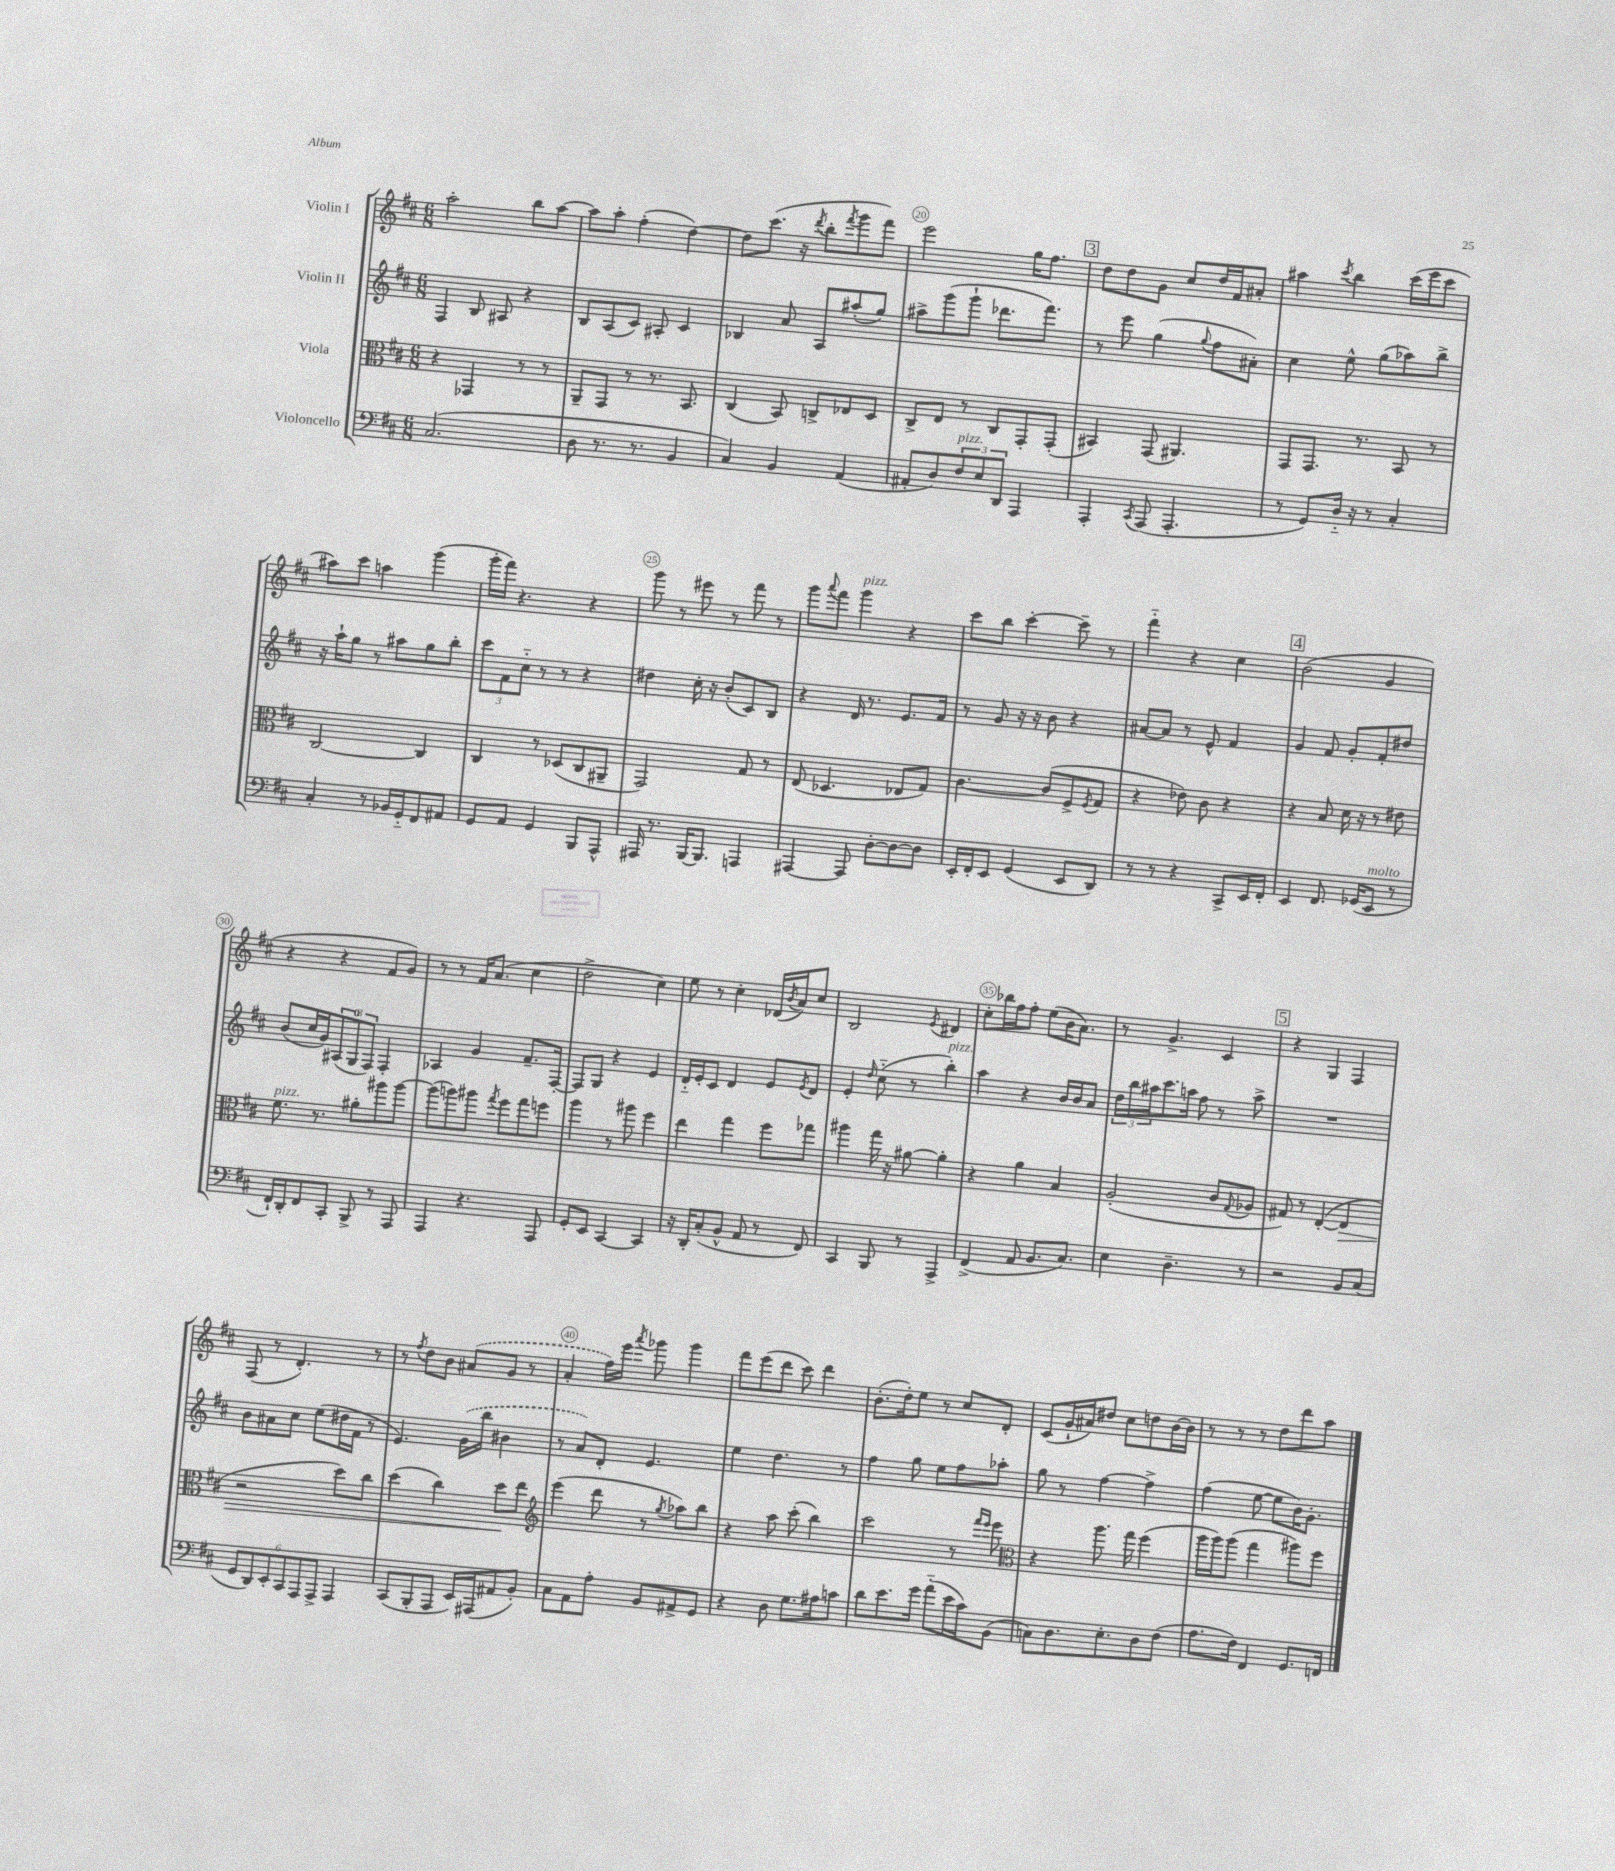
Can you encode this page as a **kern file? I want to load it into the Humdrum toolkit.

**kern	**kern	**dynam	**kern	**kern
*part4	*part3	*part3	*part2	*part1
*staff4	*staff3	*staff3	*staff2	*staff1
*I"Violoncello	*I"Viola	*	*I"Violin II	*I"Violin I
*clefF4	*clefC3	*	*clefG2	*clefG2
*k[f#c#]	*k[f#c#]	*	*k[f#c#]	*k[f#c#]
*M6/8	*M6/8	*	*M6/8	*M6/8
=17	=17	=17	=17	=17
(2.C#/	4r	.	4F#/	2aa'\
.	4GG-X/	.	8B/	.
.	.	.	8A#X/	.
.	8r	.	4r	8bb\L
.	8r	.	.	[8aa\J
=18	=18	=18	=18	=18
8D\	8AA~/L	.	8B/L	8aa\L]
8.r	8GG/J	.	(8A/	8aa'\J
.	8r	.	8c#/J)	(4ff#'\
8.r	.	.	.	.
.	8.r	.	8A#X'/	.
4BB/	.	.	4c#/	[4dd\)
.	8.BB/	.	.	.
=19	=19	=19	=19	=19
4C#/)	(4C#/	.	4B-X/	8dd\L]
.	.	.	.	(8.ccc#\J
4BB/	8BB/)	.	8a/	.
.	.	.	.	16r
.	.	.	.	8qddd/
.	8Cn^/L	.	8A/L	8bb'\L
.	.	.	.	8qfff#/
(4AA/	8E-X/	.	(8aa#X'/	8ggg\
.	8D/J	.	8gg/J)	8fff#\J)
=20	=20	=20	=20	=20
8AA#X'/L	8C#^/L	.	8aa#X^\L	2eee\
8D/)	8E/J	.	(8ggg\	.
!LO:TX:a:i:t=pizz.	!	!	!	!
12F#/	8r	.	8ggg`\J	.
12E/	.	.	.	.
.	8C#/L	.	8.ddd-X\L	.
12DD/J	.	.	.	.
4AAA/	8GG'/	.	.	16gg\KL
.	.	.	8.fff#\J)	8.ff#\J
.	(8GG'/J	.	.	.
!!LO:REH:place=s1:t=3
=21	=21	=21	=21	=21
4AAA'/	4BB#X/)	.	8r	8dd\L
.	.	.	8eee\	8dd\
8qCC#/	.	.	.	.
(8AAA/	(8GG/	.	(4gg\	8g\J
4.AAA'/	4.AA#X/)	.	.	8cc#/L
.	.	.	8qqgg/	.
.	.	.	8ff#\L	16dd/L
.	.	.	.	16f#/J
.	.	.	8a#X'\J)	8a#X'/J
=22	=22	=22	=22	=22
8r	8GG/L	.	4cc#\	4aa#X\
8GG/L)	8.GG/J	.	.	.
.	.	.	.	8qccc#/
16D/Jk	.	.	8ee^^\	4bb\
16r	8.r	.	.	.
8r	.	.	(8gg\L	.
4C#'/	8BB/	.	8aa-X\)	(16ccc#\LL
.	.	.	.	16eee\J
.	8r	.	8bb^\J	8ccc#\J
!!LO:LB:g=z
=23	=23	=23	=23	=23
4C#'/	[2C#/	.	16r	8aa#X\L)
.	.	.	16aa`\KL	.
.	.	.	8gg\J	8ccc#\J
8r	.	.	8r	4aan\
16BB-X/LL	.	.	8aa#X\L	.
16GG/J	.	.	.	.
8FF#/	4C#/]	.	8gg\	(4ggg\
8AA#X/J	.	.	8bb'\J	.
=24	=24	=24	=24	=24
8GG/L	4C#/	.	12ccc#\L	16ggg'\LL
.	.	.	.	16fff#\JJ)
.	.	.	12f#\	.
8AA/J	.	.	.	4.r
.	.	.	12cc#\J	.
4GG/	8r	.	8r	.
.	(8D-X/L	.	8r	.
8BBB/L	8C#/	.	4r	4r
8AAA^^/J	8AA#X~/J	.	.	.
=25	=25	=25	=25	=25
16AAA#X/	2GG/)	.	4dd#X\	8ggg\
8.r	.	.	.	.
.	.	.	.	8r
[16BBB/KL	.	.	16cc#'\	8eee#X\
8.BBB/J]	.	.	16r	.
.	.	.	(8b'/L	8r
4AAAn/	8G/	.	8c#/)	8fff#\
.	8r	.	8B/J	8r
=26	=26	=26	=26	=26
[4AAA#X/	(8E/	.	4r	8ggg\L
.	.	.	.	8qqaaa/
.	4.D-X/	.	.	8fff#\J
!	!	!	!	!LO:TX:a:i:t=pizz.
8AAA#/]	.	.	16d/	4ggg\
.	.	.	8.r	.
[8D'\L	.	.	.	.
8D\_	8E-X/L	.	8.e/L	4r
8D\J]	8G/J)	.	.	.
.	.	.	16f#/Jk	.
=27	=27	=27	=27	=27
16EE'/LL	[4.c#\	.	8r	8ccc#\L
16FF#'/J	.	.	.	.
8EE/J	.	.	8g/	8bb\J
(4GG/	.	.	16r	[4ccc#'\
.	.	.	16r	.
.	(8c#/L]	.	8b\	.
8EE/L	8F#^/	.	4r	8ccc#~\]
.	8qF#/	.	.	.
8DD/J)	8G/J	.	.	8r
=28	=28	=28	=28	=28
8r	4r	.	[8a#X/L	4fff#\
8r	.	.	8a#/J]	.
4r	8e-X\)	.	8r	4r
.	8c#\	.	8e^^/	.
8CC#^/L	4r	.	4f#/	4cc#\
16EE/L	.	.	.	.
16FF#'/JJ	.	.	.	.
!!LO:REH:place=s1:t=4
=29	=29	=29	=29	=29
4EE/	4r	.	4g/	(2b\
8.FF#/	8B/	.	8f#/	.
.	16d\	.	8g'/L	.
(16GG-X/KL	16r	.	.	.
!LO:TX:a:i:t=molto	!	!	!	!
8EE/J	8r	.	8f#'/	4g/
8r	8e#X\	.	8dd#X/J	.
!!LO:LB:g=z
=30	=30	=30	=30	=30
!	!LO:TX:a:i:t=pizz.	!	!	!
16FF#`/LL)	8.f#\	.	(8b/L	4r
16DD'/J	.	.	.	.
8FF#/	.	.	16cc#/L	.
.	8.r	.	16g/J)	.
8CC#'/J	.	.	(12A#X/	4r
.	.	.	12G/	.
8BBB^/	8a#X'\L	.	.	.
.	.	.	12F#/J)	.
8r	8aa#X\	.	4F#'/	8f#/L
8AAA/	[8aa#\J	.	.	8g/J)
=31	=31	=31	=31	=31
4AAA/	(8aa#\L]	.	4A-X/	8r
.	8aan\)	.	.	8r
4.r	8aa#X\J	.	4g/	16f#/KL
.	.	.	.	(8.a/J
.	8qgg/	.	.	.
.	8ff#\L	.	.	.
.	8gg\	.	8.f#~/L	4cc#\
8AAA/	8ffn\J	.	.	.
.	.	.	[16F#'/Jk	.
=32	=32	=32	=32	=32
8GG'/L	4aa\	.	8F#/L]	2dd^\
8EE/J	.	.	8G/J	.
[4CC#/	8r	.	4r	.
.	8aa#X\	.	.	.
4CC#/]	4ff#\	.	4e/	4cc#\)
=33	=33	=33	=33	=33
16r	4ee\	.	16d/LL	8ee\
16DD'/KL	.	.	16e'/J	.
(8C#'/	.	.	8c#/J	8r
8BB^^/J	4gg\	.	4d/	4cc#'\
8AA/	.	.	.	.
8r	8ff#\L	.	8e/L	(16d-X/LL
.	.	.	.	8qb/
.	.	.	.	16a/J)
.	.	.	8qe/	.
8FF#/)	8gg-X\J	.	8d/J	8cc#/J
=34	=34	=34	=34	=34
4CC#/	4aa#X\	.	4e'/	2B/
.	.	.	16qqdd/	.
8BBB/	16gg\	.	(8cc#\	.
.	16r	.	.	.
8r	[8a#X\	.	8r	.
.	.	.	.	8qe/
!	!	!	!LO:TX:a:i:t=pizz.	!
4AAA^/	4a#'\]	.	4bb'\)	4d#X/
=35	=35	=35	=35	=35
(4FF#^/	4r	.	4aa\	8cc#'\L
.	.	.	.	16bb-X\L
.	.	.	.	16ff#\J
8AA/	4a\	.	4r	8ff#'\J
8.BB/L	.	.	.	(8ee\L
.	4B/	.	16b/LL	16b\K
8.C#/J)	.	.	16b/J	8.a\J)
.	.	.	8a/J	.
=36	=36	=36	=36	=36
4E\	(2A'/	.	24dd\LL	8r
.	.	.	24bb\	.
.	.	.	24aa#X\J	.
.	.	.	8.ccc#\	4.g^/
4.D~\	.	.	.	.
.	.	.	16aan\Jk	.
.	.	.	8ff#\	.
.	8c#/L	.	8r	4c#/
.	8qqG/	.	.	.
8r	8A-X/J	.	8aa^\	.
!!LO:REH:place=s1:t=5
=37	=37	=37	=37	=37
2r	8G#X/)	.	2.r	4r
.	8r	.	.	.
.	([4E'/	.	.	4G/
!	!	!LO:HP:b	!	!
8BB/L	4E/]	>	.	4F#/
(8C#/J	.	.	.	.
!!LO:LB:g=z
=38	=38	=38	=38	=38
12GG/L	2r	.	8b\L	(8F#/
12DD/)	.	.	.	.
.	.	.	8a#X\	8r
12EE'/	.	.	.	.
12CC#/	.	.	8cc#\J	4.d'/)
12AAA/	.	.	.	.
.	.	.	(8ee\L	.
12AAA^/J	.	.	.	.
4AAA/	8dd\L)	.	16dd#X\L	.
.	.	.	16f#\JJ	.
.	8cc#\J	.	8r	8r
=39	=39	=39	=39	=39
(8CC#/L	(4dd\	.	4.e/)	8r
.	.	.	.	8qff#/
8BBB'/	.	.	.	8dd\L
8AAA/J	4cc#\)	.	.	8b\J
16EE/LL)	.	.	(16g\LL	(8a#X/L
(16AAA#X/J	.	.	16bb\JJ	.
8AA#X/	8dd\L	.	4b#X\	8g/J
8BB'/J)	8ee\J	]	.	8r
=40	=40	=40	=40	=40
*	*clefG2	*	*	*
8C#\L	(4eee\	.	8r	4a'/
8AA\	.	.	8a/L)	.
8A'\J	8ddd\	.	8d'/J	16ff#\LL)
.	.	.	.	16eee\JJ
.	.	.	.	8qaaa/
8BB/L	8r	.	4.e/	8ggg-X\
.	8qgg/	.	.	.
8AA#X^/	8aa-X\L)	.	.	4ggg-\
8GG/J	8bb\J	.	.	.
=41	=41	=41	=41	=41
4r	4r	.	4ee\	8fff#\L
.	.	.	.	(8eee\
8D\	8aa\	.	4.dd\	8ddd\J
8.G\L	(8ccc#'\	.	.	8ccc#\)
.	4bb\)	.	.	4ddd\
16A#X\k	.	.	.	.
8cn\J	.	.	8r	.
=42	=42	=42	=42	=42
8d\L	2ccc#\	.	4ff#\	(8.b'\L
8.e\	.	.	.	.
.	.	.	.	16dd'\k)
.	.	.	8gg\	8ee\J
16g\Jk	.	.	.	.
(8a\L	.	.	8ee\L	8r
16e\L	8r	.	8ff#\	8cc#/L
16c#\J)	.	.	.	.
.	16qqfff#/LL	.	.	.
.	16qqeee/JJ	.	.	.
(8BB\J	8eee\	.	8aa-X'\J	8d'/J
=43	=43	=43	=43	=43
*	*clefC3	*	*	*
8Cn\L)	4r	.	8gg\	(8c#/L
8.D\	.	.	8r	16g`/L
.	.	.	.	16a#X/J)
.	8.aa\	.	[4ff#\	8dd#X/J
8.E'\	.	.	.	.
.	.	.	.	8cc#\L
.	16gg\	.	.	.
8D\	(4ff#\	.	4ff#^\]	8ddn\
(8F#\J	.	.	.	[16b\L
.	.	.	.	16b\JJ]
=44	=44	=44	=44	=44
8.A\L	16aa\LL	.	(4ff#\	8r
.	16aa\J)	.	.	.
.	(8aa\J	.	.	8r
16F#\Jk)	.	.	.	.
4FF#/	4gg\	.	[8ee\	8r
.	.	.	8ee\L]	8dd\L
8.GG/L	8aa#X\L)	.	16b\K)	8ddd\
.	.	.	8.g'\J	.
.	8ff#\J	.	.	8aa\J
16FFn/Jk	.	.	.	.
==	==	==	==	==
*-	*-	*-	*-	*-
